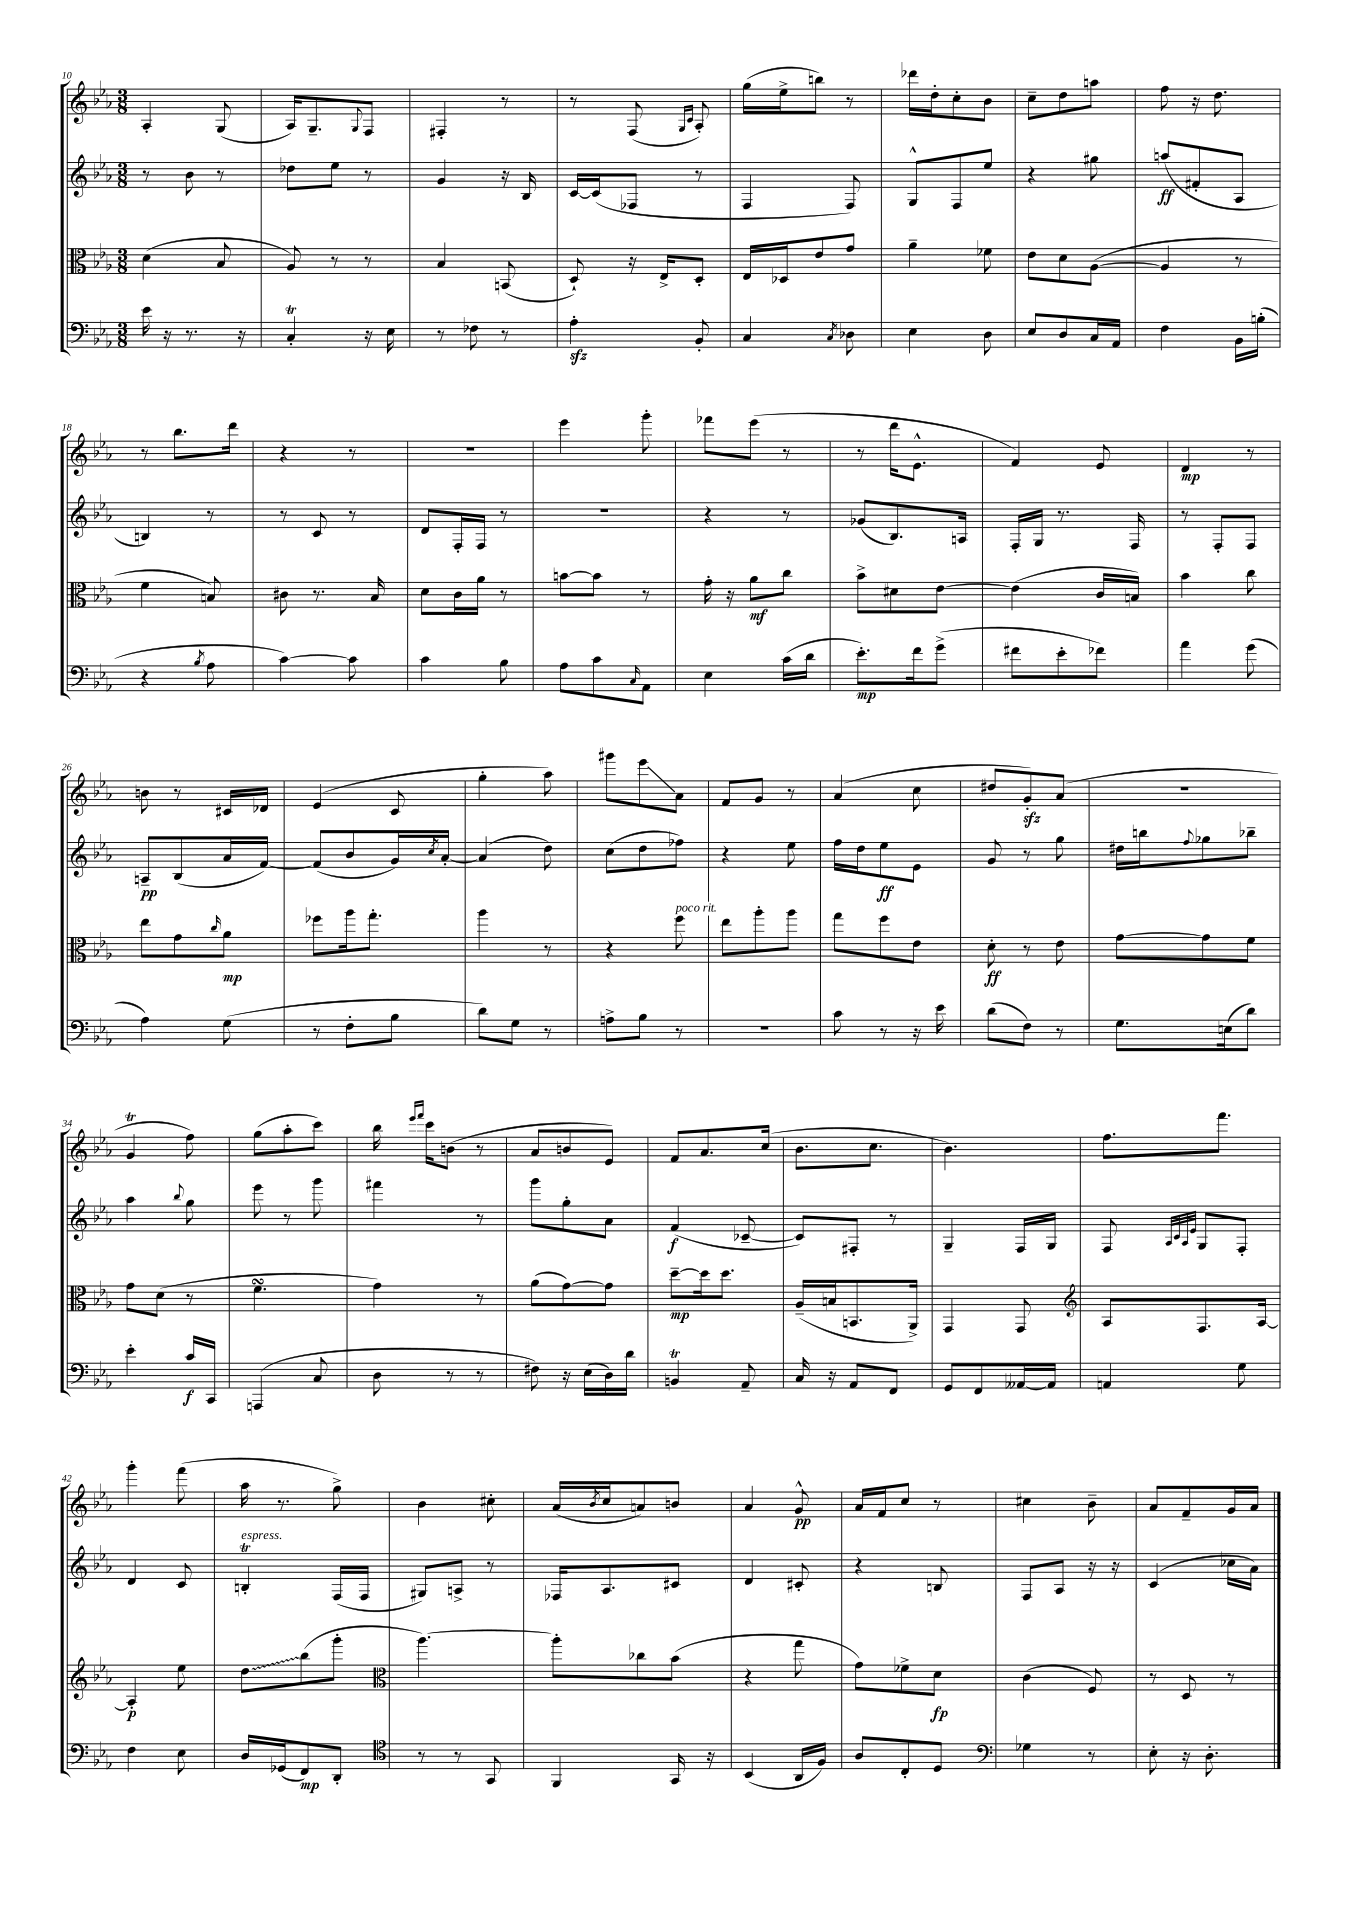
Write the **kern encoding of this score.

**kern	**kern	**kern	**kern
*staff4	*staff3	*staff2	*staff1
*clefF4	*clefC3	*clefG2	*clefG2
*k[b-e-a-]	*k[b-e-a-]	*k[b-e-a-]	*k[b-e-a-]
*M3/8	*M3/8	*M3/8	*M3/8
16e-\	(4d\	8r	4A-'/
16r	.	.	.
8.r	.	8b-\	.
.	8B-/	8r	(8G/
16r	.	.	.
=	=	=	=
4C'/	8A-/)	8dd-\L	16A-/LK)
.	.	.	8.G~/
.	8r	8ee-\J	.
.	.	.	8qqG/
16r	8r	8r	8F/J
16E-\	.	.	.
=	=	=	=
8r	4B-/	4g/	4F#'/
8F-\	.	.	.
8r	(8BB/	16r	8r
.	.	16B-/	.
=	=	=	=
4A-'\	8D`/)	[16c/LL	8r
.	.	(16c/]J	.
.	16r	8F-/J	(8F/
.	16E-^/LK	.	.
.	.	.	16qqG/LL
.	.	.	16qqc/JJ
8BB-'/	8D'/J	8r	8A-'/)
=	=	=	=
4C/	16E-/LL	4F/	(16gg\LL
.	16D-/J	.	16ee-^\J
.	8e-/	.	8bb\J)
8qC/	.	.	.
8D-\	8g/J	8F/)	8r
=	=	=	=
4E-\	4a-~\	8G^^/L	16ddd-\LL
.	.	.	16dd'\J
.	.	8F/	8cc'\
8D\	8f-\	8ee-/J	8b-\J
=	=	=	=
8E-/L	8e-\L	4r	8cc~\L
8D/	8d\	.	8dd\
16C/L	([8A-\J	8gg#\	8aa\J
16AA-/JJ	.	.	.
=	=	=	=
4F\	4A-/]	(8aa/L	8ff\
.	.	8f#'/	16r
.	.	.	8.dd\
16BB-\LL	8r	8A-/J	.
(16B'\JJ	.	.	.
=	=	=	=
4r	4f\	4B/)	8r
.	.	.	8.bb-\L
8qB-/	.	.	.
8A-\	8B/)	8r	.
.	.	.	16ddd\Jk
=	=	=	=
[4c\)	8c#\	8r	4r
.	8.r	8c/	.
8c\]	.	8r	8r
.	16B-/	.	.
=	=	=	=
4c\	8d\L	8d/L	4.r
.	16c\L	16F'/L	.
.	16a-\JJ	16F/JJ	.
8B-\	8r	8r	.
=	=	=	=
8A-\L	[8b\L	4.r	4eee-\
8c\	8b\]J	.	.
16qqC/	.	.	.
8AA-\J	8r	.	8ggg'\
=	=	=	=
4E-\	16g'\	4r	8fff-\L
.	16r	.	.
.	8a-\L	.	(8eee-\J
(16c\LL	8cc\J	8r	8r
16d\JJ	.	.	.
=	=	=	=
8.e-'\L)	8b-^\L	(8g-/L	8r
.	8d#\	8.B-/)	16ddd\LK
16f\k	.	.	8.e-^^\J
(8g^\J	[8e-\J	.	.
.	.	16A/Jk	.
=	=	=	=
8f#\L	(4e-\]	16F'/LL	4f/)
.	.	16G/JJ	.
8e-'\	.	8.r	.
8f-\J)	16c/LL	.	8e-/
.	16B/JJ)	16F/	.
=	=	=	=
4a-\	4b-\	8r	4d/
.	.	8F'/L	.
(8g\	8cc\	8F/J	8r
=	=	=	=
4A-\)	8ee-\L	8A~/L	8b\
.	8g\	(8B-/	8r
.	16qqcc/	.	.
(8G\	8a-\J	16a-/L	16c#/LL
.	.	[16f/JJ)	16d-/JJ
=	=	=	=
8r	8ff-\L	(8f/]L	(4e-/
8F'\L	16aa-\k	8b-/	.
.	8.gg'\J	.	.
8B-\J	.	16g/L)	8c/
.	.	8qcc/	.
.	.	[16a-'/JJ	.
=	=	=	=
8d\L)	4aa-\	(4a-/]	4gg'\
8G\J	.	.	.
8r	8r	8dd\)	8aa-\)
=	=	=	=
8A^\L	4r	(8cc\L	8ggg#\L
8B-\J	.	8dd\	8eee-\
8r	8ff\	8ff-\J)	8a-\J
=	=	=	=
4.r	8ee-\L	4r	8f/L
.	8aa-'\	.	8g/J
.	8aa-\J	8ee-\	8r
=	=	=	=
8c\	8gg\L	16ff\LL	(4a-/
.	.	16dd\J	.
8r	8ff\	8ee-\	.
16r	8e-\J	8e-\J	8cc\
16e-\	.	.	.
=	=	=	=
(8d\L	8d'\	8g/	8dd#/L
8F\J)	8r	8r	8g'/)
8r	8e-\	8gg\	(8a-/J
=	=	=	=
8.G\L	[8g\L	16dd#\LL	4.r
.	.	16bb\J	.
.	.	8qqff/	.
.	8g\]	8gg-\	.
(16E\k	.	.	.
8d\J)	8f\J	8bb-~\J	.
=	=	=	=
4e-'\	8g\L	4aa-\	4g/
.	(8d\J	.	.
.	.	8qqbb-/	.
16c/LL	8r	8gg\	8ff\)
16CC/JJ	.	.	.
=	=	=	=
(4AAA/	4.f\	8eee-\	(8gg\L
.	.	8r	8aa-'\
8C/	.	8ggg\	8ccc\J)
=	=	=	=
8D\	4g\)	4fff#\	16bb-\
.	.	.	16qqeee-/LL
.	.	.	16qqfff/JJ
.	.	.	16ccc\LK
8r	.	.	(8b\J
8r	8r	8r	8r
=	=	=	=
8F#\)	(8a-\L	8ggg\L	8a-/L
16r	[8g\)	8gg'\	8b/
(16E-\LL	.	.	.
16D\)	8g\]J	8a-\J	8e-/J)
16d\JJ	.	.	.
=	=	=	=
4BB/	[8dd~\L	(4f/	8f/L
.	16dd\]k	.	8.a-/
.	8.dd\J	.	.
8AA-~/	.	[8c-~/	.
.	.	.	(16cc/Jk
=	=	=	=
16C/	(16A-~/LL	8c-/]L)	8.b-\L
16r	16B/J	.	.
8AA-/L	8.BB/	8F#'/J	.
.	.	.	8.cc\J
8FF/J	.	8r	.
.	16AA-^/Jk)	.	.
=	=	=	=
8GG/L	4GG/	4G~/	4.b-\)
8FF/	.	.	.
[16AA--/L	8GG/	16F/LL	.
16AA--/]JJ	.	16G/JJ	.
=	=	=	=
*	*clefG2	*	*
4AA/	8A-/L	8F/	8.ff\L
.	.	32qqA-/LLL	.
.	.	32qqc/	.
.	.	32qqA-/	.
.	.	32qqe-/JJJ	.
.	8.F/	8G/L	.
.	.	.	8.fff\J
8G\	.	8F'/J	.
.	[16A-/Jk	.	.
=	=	=	=
4F\	4A-'/]	4d/	4ggg'\
8E-\	8ee-\	8c/	(8fff\
=	=	=	=
16D/LL	8dd\L	4B'/	16aa-\
(16GG-/J	.	.	8.r
8FF/)	(8bb-\	.	.
8DD'/J	8ggg'\J	(16F/LL	8gg^\)
.	.	16F/JJ	.
=	=	=	=
*clefC4	*clefC3	*	*
8r	[4.aa-\)	8G#/L)	4b-\
8r	.	8A^/J	.
8GG/	.	8r	8cc#'\
=	=	=	=
4FF/	8aa-'\]L	16F-/LK	(16a-/LL
.	.	.	8qb-/
.	.	8.A-/	16cc/J
.	8cc-\	.	8a/)
16GG/	(8b-\J	8c#/J	8b/J
16r	.	.	.
=	=	=	=
(4BB-/	4r	4d/	4a-/
16AA-/LL	8gg\	8c#'/	8g^^/
16F/JJ)	.	.	.
=	=	=	=
8A-/L	8g\L)	4r	16a-/LL
.	.	.	16f/J
8C'/	8f-^\	.	8cc/J
8D/J	8d\J	8B/	8r
=	=	=	=
*clefF4	*	*	*
4G-\	(4c\	8F/L	4cc#\
.	.	8A-/J	.
8r	8F/)	16r	8b-~\
.	.	16r	.
=	=	=	=
8E-'\	8r	(4c/	8a-/L
16r	8D/	.	8f~/
8.D'\	.	.	.
.	8r	16cc-\LL	16g/L
.	.	16a-\JJ)	16a-/JJ
==	==	==	==
*-	*-	*-	*-
